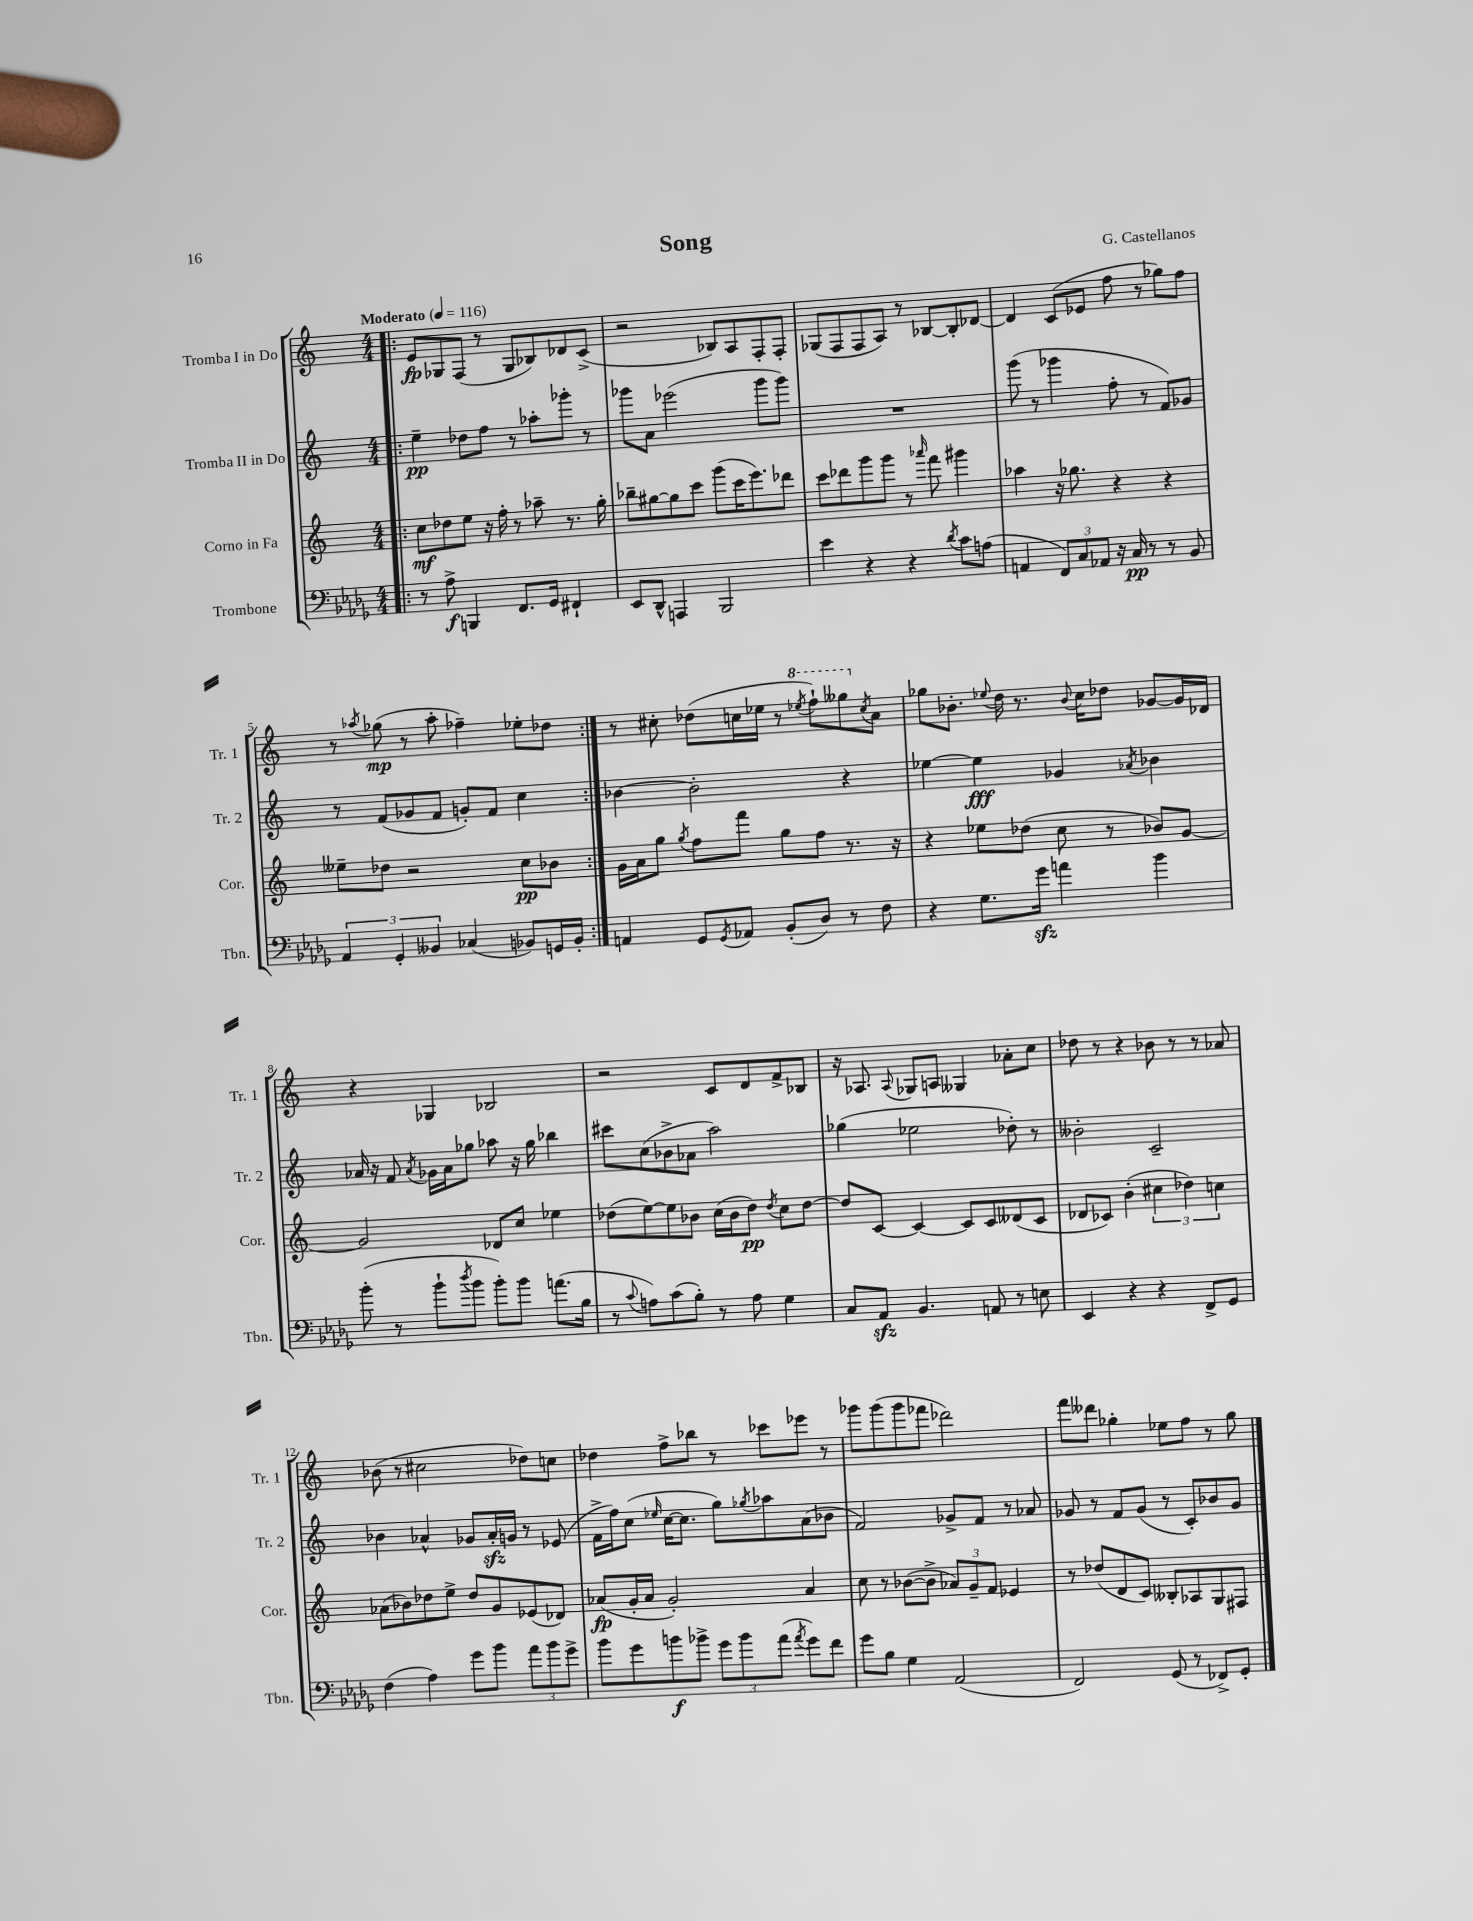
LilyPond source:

\header { title = "Song" composer = "G. Castellanos" }
<<
\new StaffGroup <<
\new Staff = "s0" \with { instrumentName = "Tromba I in Do" shortInstrumentName = "Tr. 1" } {
    \clef treble \key c \major \numericTimeSignature \time 4/4 \tempo "Moderato" 4 = 116
    \repeat volta 2 { \bar ".|:" e'8\fp ges8 f8( r8 ges8 bes8) des'8 c'8->( |
    r2 bes8) a8 f8-. f8-. |
    ges8( f8 f8 a8) r8 bes8~ bes8-. des'8~ |
    des'4 c'8( ees'8 f''8 r8 ges''8) f''8 |
    r8 \acciaccatura { aes''8 } ges''8\mp( r8 aes''8-. fes''4--) ees''8-. des''8 | }
    r8 cis''8-. des''8( c''16 ees''16 r8 \ottava #1 \acciaccatura { ees'''8 } f'''8-!) geses'''8 \ottava #0 \acciaccatura { c''8 } a'8 |
    ges''8 bes'8.-. \appoggiatura { ees''8 } d''16 r8. \appoggiatura { bes'8 } c''16 des''8 ges'8~ ges'16 des'16 |
    r4 ges4 bes2 |
    r2 c'8 d'8 f'8-> bes8 |
    r16 aes8. \appoggiatura { aes8 } ges8 a8 geses4 aes'8-. c''8 |
    des''8 r8 r4 bes'8 r8 r8 aes'8 |
    bes'8( r8 cis''2 des''8) c''8 |
    des''4 f''8-> bes''8 r8 ces'''8 ees'''8 r8 |
    ges'''8 ges'''8( ges'''8 fes'''8 des'''2) |
    f'''8 deses'''8 ges''4-. ees''8 f''8 r8 ges''8 \bar "|." |
}
\new Staff = "s1" \with { instrumentName = "Tromba II in Do" shortInstrumentName = "Tr. 2" } {
    \clef treble \key c \major \numericTimeSignature \time 4/4
    \repeat volta 2 { \bar ".|:" e''4--\pp des''8 f''8 r8 aes''8-. ges'''8-. r8 |
    ges'''8 a'8 ees'''2( ges'''8 ges'''8) |
    R1 |
    g'''8( r8 ges'''4 f''8-. r8 f'8) ges'8 |
    r8 f'8( ges'8 f'8 g'8-.) f'8 c''4 | }
    bes'4~ bes'2-. r4 |
    ees''4~ ees''4\fff ges'4 \acciaccatura { aes'8 } bes'4 |
    aes'16 r16 f'8 \acciaccatura { aes'8 } ges'16 aes'16 ges''8 aes''8 r16 ges''16 bes''4 |
    cis'''8 c''8( bes'8-> aes'8 a''2) |
    ges''4( ees''2 des''8-.) r8 |
    beses'2-. c'2-- |
    bes'4 aes'4-^ ges'8 aes'16-.\sfz g'16 r8 ees'8( |
    f'16-> f''16) c''8( \grace { ees''16 } c''16~ c''8. g''8) \acciaccatura { ges''8 } aes''8 a'8( bes'8 |
    f'2) ges'8-> f'8 r8 aes'8 |
    ges'8 r8 f'8 ges'8( r8 c'8-.) bes'8 ges'8 \bar "|." |
}
\new Staff = "s2" \with { instrumentName = "Corno in Fa" shortInstrumentName = "Cor." } {
    \clef treble \key c \major \numericTimeSignature \time 4/4
    \repeat volta 2 { \bar ".|:" c''8\mf des''8 e''8 r16 f''16-. r8 aes''8-- r8. g''16-. |
    bes''8-- gis''8~ gis''8 c'''8 g'''8( c'''16 e'''8.) des'''8 |
    c'''8 des'''8 g'''8 g'''8 r8 \grace { aes'''16 } f'''8 gis'''4 |
    aes''4 r16 ges''8. r4 r4 |
    eeses''8-- des''8 r2 c''8\pp bes'8 | }
    g'16 a'16 g''8 \acciaccatura { g''8 } f''8 f'''8 g''8 f''8 r8. r16 |
    r4 ees''8 des''8( c''8 r8 bes'8) g'8~ |
    g'2 des'8 c''8 ees''4 |
    des''8( e''8~) e''8 bes'8 c''16( bes'16 des''8\pp) \acciaccatura { des''8 } c''8 des''8~ |
    des''8 c'8~ c'4~ c'8 c'8 deses'8( c'8 |
    des'8 ces'8) b'4-.( \tuplet 3/2 { cis''4 des''4) c''4 } |
    aes'8( bes'8) des''8 e''8-> des''8 g'8 ees'8( des'8) |
    aes'8\fp( g'16-. aes'16 g'2-.) aes'4 |
    c''8 r8 bes'8~( bes'8-> \tuplet 3/2 { aes'8) g'8-- f'8 } ees'4 |
    r8 des''8( d'8 c'8) beses8-. aes8 g8 fis8 \bar "|." |
}
\new Staff = "s3" \with { instrumentName = "Trombone" shortInstrumentName = "Tbn." } {
    \clef bass \key des \major \numericTimeSignature \time 4/4
    \repeat volta 2 { \bar ".|:" r8 aes8->\f b,,4 f,8. ges,16 fis,4-! |
    ees,8 des,8-^ a,,4 bes,,2 |
    ees'4 r4 r4 \acciaccatura { des'8 } c'8 a8( |
    a,4 \tuplet 3/2 { f,8) c8 aes,8 } r16 c16\pp r8 r8 bes,8 |
    \tuplet 3/2 { aes,4 ges,4-. beses,4 } ces4( bes,8) g,16 bes,16-. | }
    a,4 ges,8 \acciaccatura { ges,8 } aes,8 bes,8-.( des8) r8 f8 |
    r4 ges8. ges'16\sfz a'4 bes'4 |
    bes'8-.( r8 bes'8-! \acciaccatura { des''8 } bes'8 bes'8-.) bes'8 a'8.( bes16 |
    r8 \appoggiatura { c'8 } a8) c'8( bes8-.) r8 a8 ges4 |
    c8 aes,8\sfz bes,4. a,8 r8 e8 |
    ees,4 r4 r4 f,8-> ges,8 |
    f4( aes4) ges'8 bes'8 \tuplet 3/2 { aes'8 bes'8 ges'8-> } |
    bes'8 ges'8 b'8\f bes'8-> \tuplet 3/2 { ges'8 bes'8 aes'8( } \acciaccatura { aes'8 } ges'8) f'8 |
    ges'8 bes8 ges4 aes,2( |
    f,2) ges,8( r8 fes,8->) ges,8-. \bar "|." |
}
>>
>>
